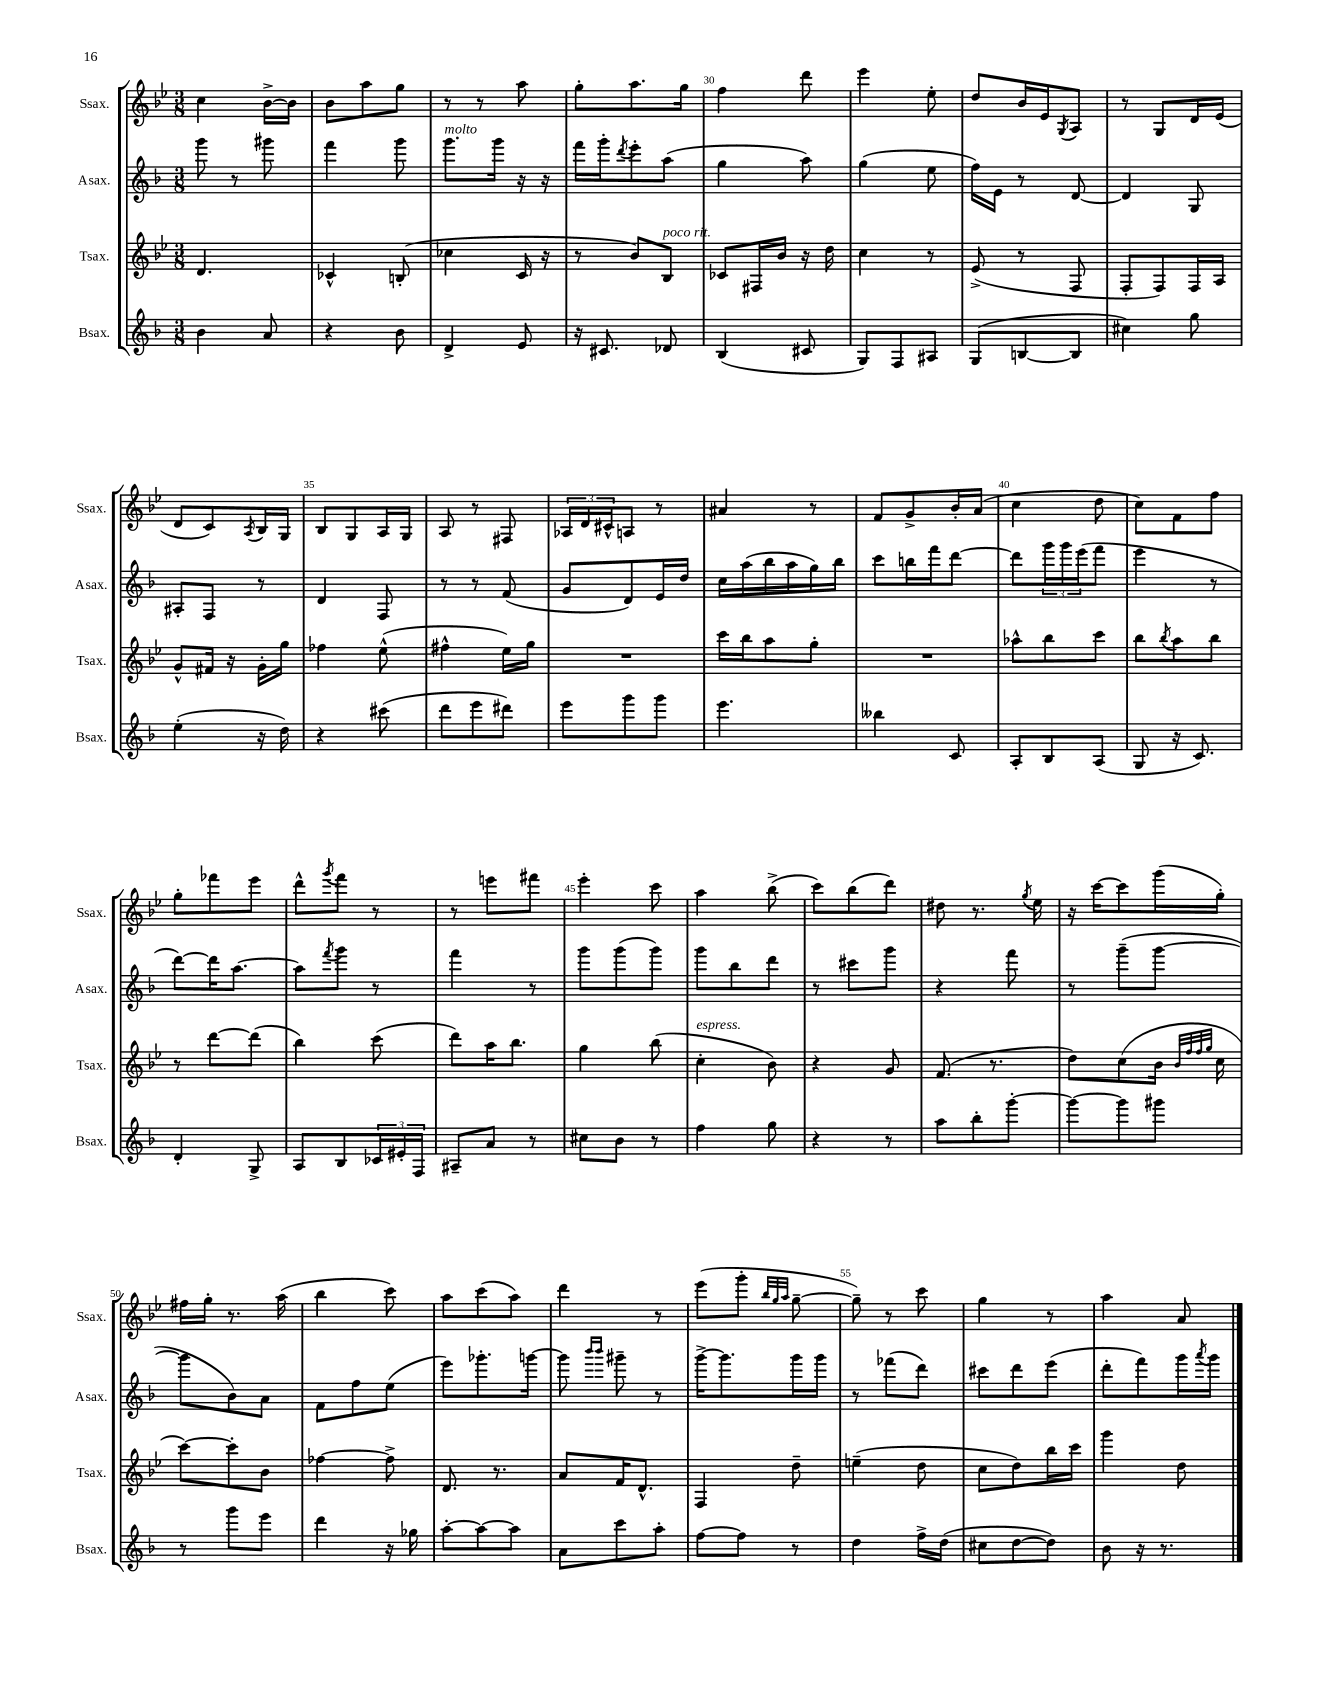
<<
\new StaffGroup <<
\new Staff = "s0" \with { instrumentName = "Ssax." shortInstrumentName = "Ssax." } {
    \clef treble \key bes \major \numericTimeSignature \time 3/8
    c''4 bes'16~-> bes'16 |
    bes'8 a''8 g''8 |
    r8 r8 a''8 |
    g''8-. a''8. g''16 |
    f''4 d'''8 |
    ees'''4 ees''8-. |
    d''8 bes'16 ees'16 \acciaccatura { g8 } a8 |
    r8 g8 d'16 ees'16( |
    d'8 c'8) \acciaccatura { a8 } bes16 g16 |
    bes8 g8 a16 g16 |
    a8 r8 fis8 |
    \tuplet 3/2 { aes16 d'16 cis'16-^ } a8 r8 |
    ais'4 r8 |
    f'8 g'8-> bes'16-. a'16( |
    c''4 d''8 |
    c''8) f'8 f''8 |
    g''8-. fes'''8 ees'''8 |
    d'''8-^ \acciaccatura { g'''8 } f'''8 r8 |
    r8 e'''8 fis'''8 |
    ees'''4-. c'''8 |
    a''4 bes''8->( |
    c'''8) bes''8( d'''8) |
    dis''8 r8. \acciaccatura { g''8 } ees''16 |
    r16 c'''16~ c'''8 g'''16( g''16-.) |
    fis''16 g''16-. r8. a''16( |
    bes''4 c'''8) |
    a''8 c'''8( a''8) |
    d'''4 r8 |
    ees'''8( g'''8-. \grace { bes''32 g''32 a''32 } g''8~-- |
    g''8--) r8 c'''8 |
    g''4 r8 |
    a''4 a'8 \bar "|." |
}
\new Staff = "s1" \with { instrumentName = "Asax." shortInstrumentName = "Asax." } {
    \clef treble \key f \major \numericTimeSignature \time 3/8
    g'''8 r8 gis'''8 |
    f'''4 g'''8 |
    g'''8.^\markup { \italic "molto" } g'''16 r16 r16 |
    f'''16 g'''16-. \acciaccatura { d'''8 } e'''8-. a''8( |
    g''4 a''8) |
    g''4( e''8 |
    f''16) e'16 r8 d'8~ |
    d'4 g8 |
    ais8-. f8 r8 |
    d'4 f8 |
    r8 r8 f'8( |
    g'8 d'8) e'16 d''16 |
    c''16 a''16( bes''16 a''16 g''16) bes''16 |
    c'''8 b''16 f'''16 d'''8~ |
    d'''8 \tuplet 3/2 { g'''16 g'''16 e'''16( } f'''8 |
    e'''4 r8 |
    d'''8~) d'''16 a''8.~ |
    a''8 \acciaccatura { f'''8 } g'''8 r8 |
    f'''4 r8 |
    g'''8 g'''8( g'''8) |
    g'''8 bes''8 d'''8 |
    r8 cis'''8 g'''8 |
    r4 f'''8 |
    r8 g'''8--( g'''8~ |
    g'''8 bes'8) a'8 |
    f'8 f''8 e''8( |
    e'''8) ges'''8.-. g'''16~ |
    g'''8 \grace { bes'''16 bes'''16 } gis'''8-- r8 |
    g'''16~-> g'''8. g'''16 g'''16 |
    r8 fes'''8( d'''8) |
    cis'''8 d'''8 e'''8( |
    d'''8-. f'''8) g'''16 \acciaccatura { a'''8 } g'''16 \bar "|." |
}
\new Staff = "s2" \with { instrumentName = "Tsax." shortInstrumentName = "Tsax." } {
    \clef treble \key bes \major \numericTimeSignature \time 3/8
    d'4. |
    ces'4-^ b8-.( |
    ces''4 c'16 r16 |
    r8 bes'8) bes8^\markup { \italic "poco rit." } |
    ces'8 fis16 bes'16 r16 d''16 |
    c''4 r8 |
    ees'8->( r8 f8 |
    f8-. f8) f16 a16 |
    g'8-^ fis'16 r16 g'16-. g''16 |
    fes''4 ees''8-^( |
    fis''4-^ ees''16) g''16 |
    R4. |
    c'''16 bes''16 a''8 g''8-. |
    R4. |
    aes''8-^ bes''8 c'''8 |
    bes''8 \acciaccatura { bes''8 } a''8 bes''8 |
    r8 d'''8~ d'''8( |
    bes''4) c'''8( |
    d'''8) a''16 bes''8. |
    g''4 bes''8( |
    c''4-.^\markup { \italic "espress." } bes'8) |
    r4 g'8 |
    f'8.( r8. |
    d''8) c''8( bes'16 \grace { bes'32 f''32 f''32 g''32 } c''16 |
    c'''8~) c'''8-. bes'8 |
    fes''4~ fes''8-> |
    d'8. r8. |
    a'8 f'16 d'8.-^ |
    f4 d''8-- |
    e''4--( d''8 |
    c''8 d''8) bes''16 c'''16 |
    g'''4 d''8 \bar "|." |
}
\new Staff = "s3" \with { instrumentName = "Bsax." shortInstrumentName = "Bsax." } {
    \clef treble \key f \major \numericTimeSignature \time 3/8
    bes'4 a'8 |
    r4 bes'8 |
    d'4-> e'8 |
    r16 cis'8. des'8 |
    bes4( cis'8 |
    g8) f8 ais8 |
    g8( b8~ b8 |
    cis''4) g''8 |
    e''4-.( r16 d''16) |
    r4 cis'''8( |
    d'''8 e'''8 dis'''8) |
    e'''8 g'''8 g'''8 |
    e'''4. |
    beses''4 c'8 |
    a8-. bes8 a8( |
    g8 r16 c'8.) |
    d'4-. g8-> |
    a8 bes8 \tuplet 3/2 { ces'16 eis'16-. f16 } |
    ais8-- a'8 r8 |
    cis''8 bes'8 r8 |
    f''4 g''8 |
    r4 r8 |
    a''8 bes''8-. g'''8~-. |
    g'''8~ g'''8 gis'''8 |
    r8 g'''8 e'''8 |
    d'''4 r16 ges''16 |
    a''8~-. a''8~ a''8 |
    a'8 c'''8 a''8-. |
    f''8~ f''8 r8 |
    d''4 f''16-> d''16( |
    cis''8 d''8~ d''8) |
    bes'8 r16 r8. \bar "|." |
}
>>
>>
\layout { \context { \Score currentBarNumber = #26 \override BarNumber.break-visibility = ##(#f #t #t) barNumberVisibility = #(every-nth-bar-number-visible 5) } }
